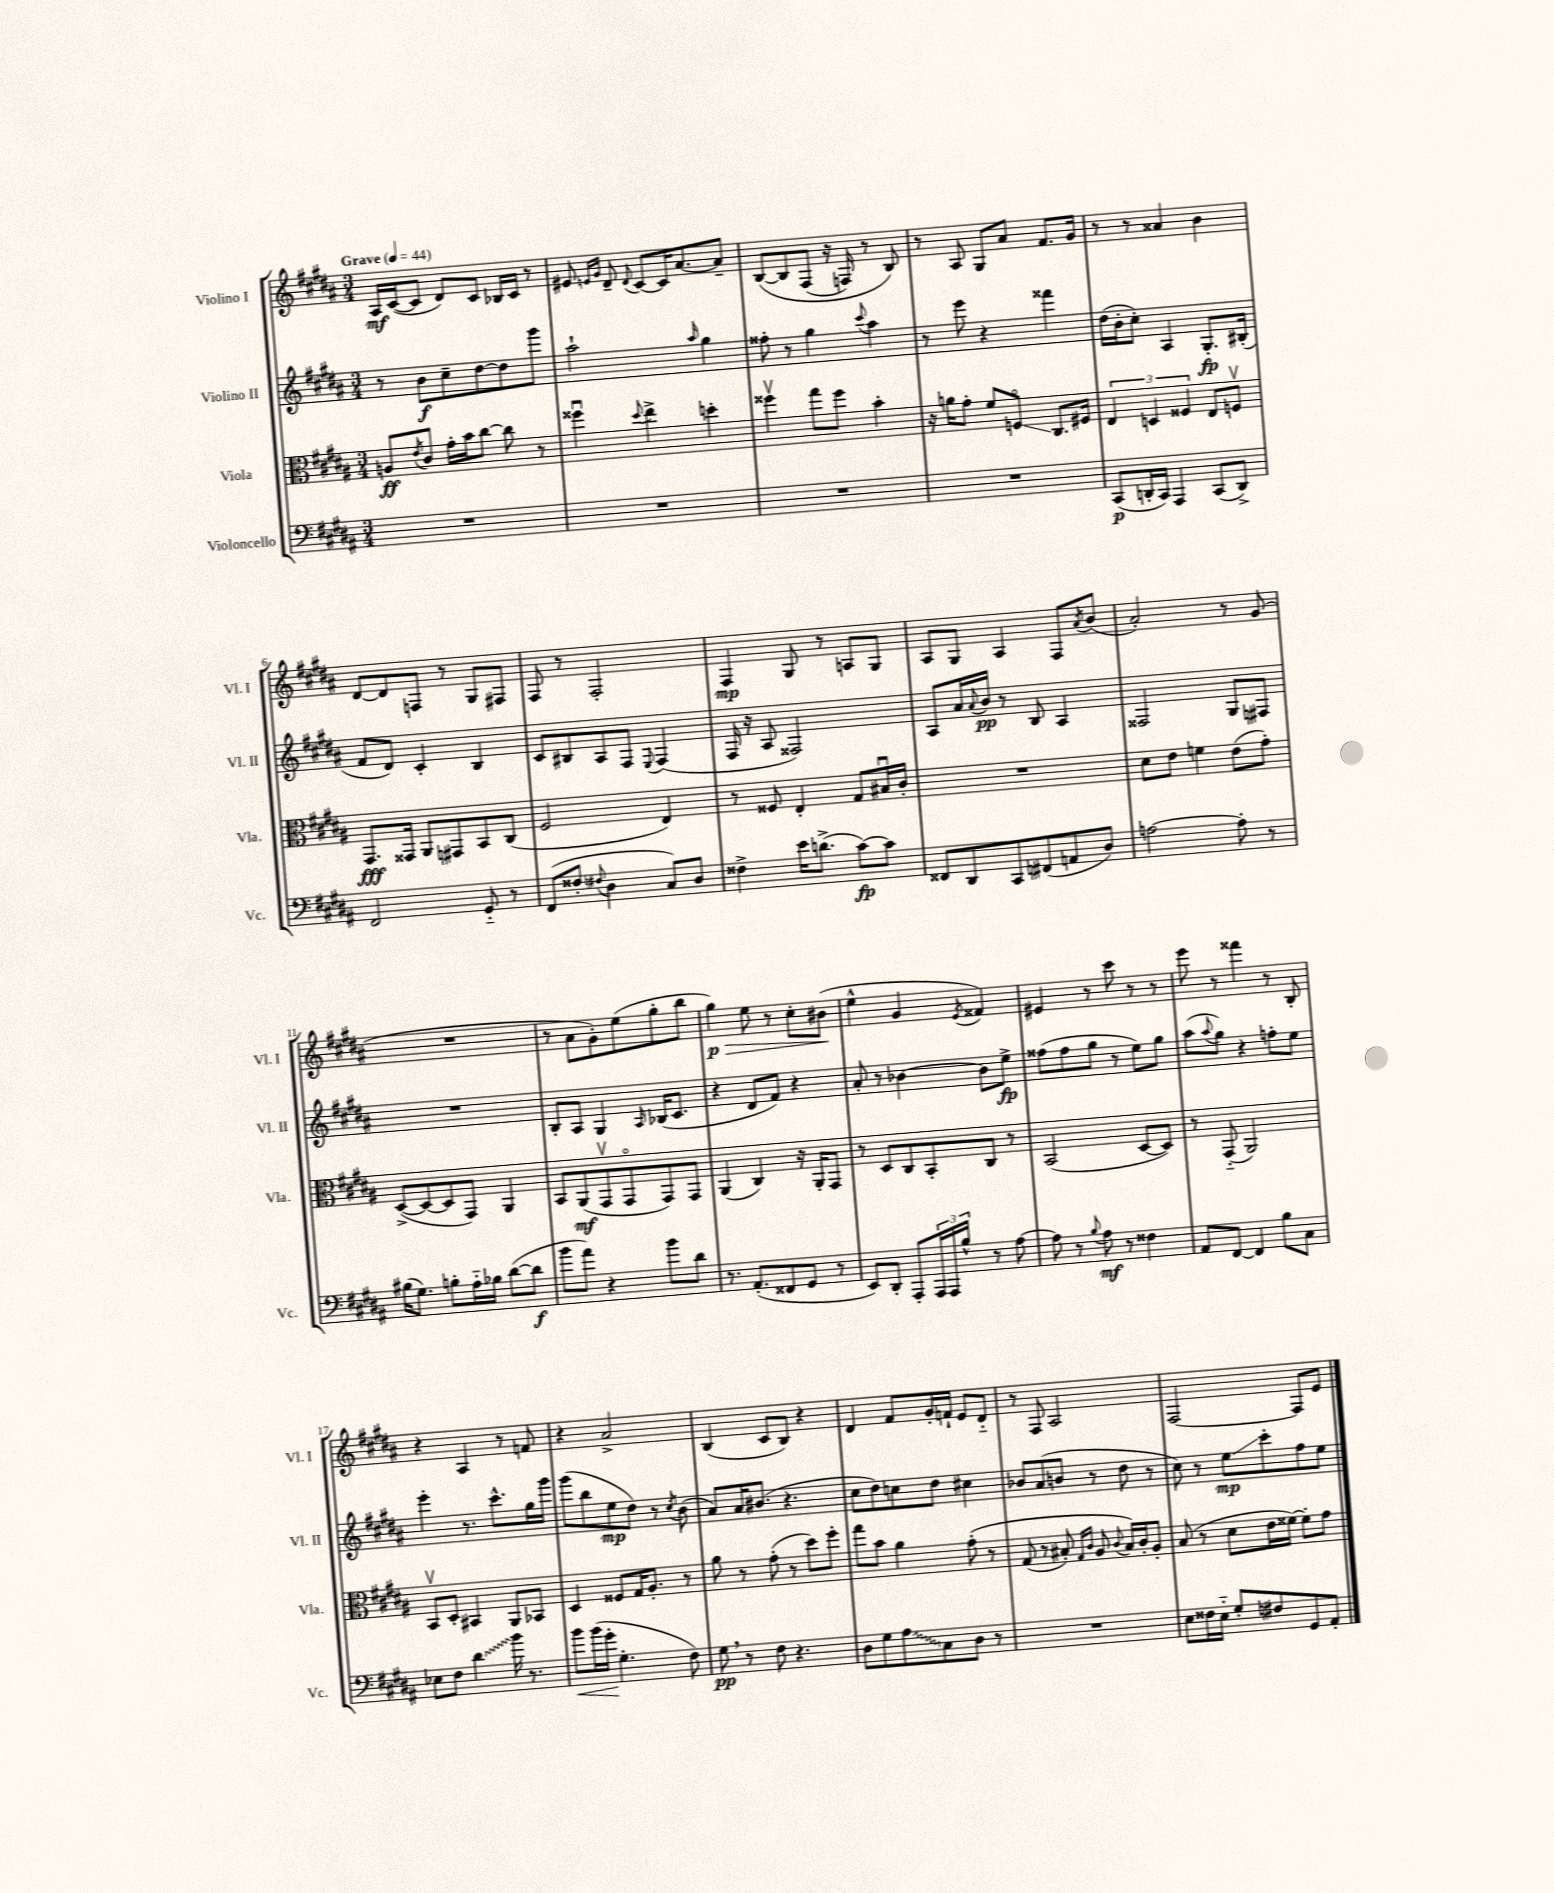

**kern	**kern	**kern	**kern
*staff4	*staff3	*staff2	*staff1
*clefF4	*clefC3	*clefG2	*clefG2
*k[f#c#g#d#a#]	*k[f#c#g#d#a#]	*k[f#c#g#d#a#]	*k[f#c#g#d#a#]
*M3/4	*M3/4	*M3/4	*M3/4
*MM44	*MM44	*MM44	*MM44
2.r	8A	8r	16A#
.	.	.	([16c#
.	8qe	.	.
.	8c#	8b	8c#]
.	16g#'	8cc#~	8d#)
.	16b	.	.
.	[8cc#	[8dd#	8c#
.	8cc#]	8dd#]	16B-
.	.	.	16c#
.	8r	8ggg#	8r
=	=	=	=
2.r	4ff##u	2aa#`	8e#
.	.	.	16qqe
.	.	.	16qqg#
.	.	.	8d#~
.	8qqdd#	.	8qqd#
.	4ee^	.	[8c#
.	.	.	16c#]
.	.	.	[8.a#
.	.	16qqaa#	.
.	4dd'	4gg#	.
.	.	.	8a#~]
=	=	=	=
2.r	4ff##v	8ff##'	&([8B
.	.	8r	8B]
.	8gg#	4gg#	(8F#
.	8ff##	.	16r
.	.	.	16F)
.	.	8qqccc#	.
.	4b'	4aa#	8r
.	.	.	8B&)
=	=	=	=
2.r	16r	8r	8r
.	16a	.	.
.	8g#'	8eee	8A#
.	8f#	4r	8G#
.	8Fo	.	8a#
.	8.C#	4fff##	8.f#
.	16F#	.	16g#
=	=	=	=
(8CC#	6E	(16dd#	8r
.	.	16b'	.
16DD'	.	8cc#')	8r
.	6D	.	.
16CC#)	.	.	.
4AAA#	.	4A#	4a##
.	6F##	.	.
(8CC#	8E	8.G#'	4b
8DD^)	8Fv	.	.
.	.	(16B#'	.
=	=	=	=
2FF#	8.GG#	8f#	[8d#
.	.	8d#)	8d#]
.	16GG##	.	.
.	8AA#	4c#'	8F
.	8GG#	.	8r
8GG#'~	8BB	4B	8G#
8r	(8C#	.	8F#
=	=	=	=
(8FF#	2F#	8c#	8F#
8F##'	.	8B#	8r
8qqF#	.	.	.
4D#	.	8A#	2F#'
.	.	8F#	.
.	.	8qqE	.
8C#)	4E)	(4F#	.
8D#	.	.	.
=	=	=	=
4F##^	8r	16F#	4F#
.	.	16r	.
.	8F##	8A#	.
16e	4E'	2F##)	8G#
(8.d^	.	.	.
.	.	.	8r
[8c#)	8G#	.	8A
8c#]	16B#u	.	8G#
.	16c#'	.	.
=	=	=	=
8FF##	2.r	8A#	8A#
8DD#	.	16a#	8G#
.	.	8qqa#	.
.	.	16b	.
8CC#	.	8r	4A#
(8FF#	.	8B	.
8AA	.	4A#	8F#
.	.	.	8qa#
8D#)	.	.	(8b
=	=	=	=
[2A	8d#	2F##	2a#')
.	8e	.	.
.	4f	.	.
8A']	(8e	8G#	8r
8r	8g#')	8F#	(8g#
=	=	=	=
(16B#	([8D#^	2.r	2.r
8.G#)	.	.	.
.	8D#_	.	.
8B'	8D#]	.	.
16A#'~	8GG#)	.	.
16B-	.	.	.
([8d#	4AA#	.	.
8d#]	.	.	.
=	=	=	=
8b	8BB	8B'	8r
8a#)	(8AA#	8A#	8a#
4r	8GG#v	4G#	8g#')
.	8GG#o	.	(8ee
.	.	16qqA#	.
8b	8GG#)	(16B-	8gg#'
.	.	8.c#	.
8d#	8GG#	.	8bb
=	=	=	=
8.r	(4AA#	4r	4gg#)
(8.AA#'	.	.	.
.	4C#)	8d#	8ee
8FF##	.	8f#)	8r
8GG#	16r	4r	8cc#'
.	16AA#'	.	.
8r	8GG#	.	(8b#
=	=	=	=
8EE)	8r	8a#'	4ee^^
8DD#'	8D#	8r	.
8AAA#'	8C#	[4b-	4g#
24AAA#	8BB'	.	.
24AAA#	.	.	.
24B^^	.	.	.
.	.	.	8qe
8r	8C#	8b-]	4f##)
[8A#	8r	8ee^	.
=	=	=	=
8A#]	(2BB	(8ff##	4e#
8r	.	8ff##	.
8qqB	.	.	.
8A#	.	8gg#	8r
8r	.	8r	8ccc#
4F##	[8D#	8ee)	8r
.	8D#])	8gg#	8r
=	=	=	=
8AA#	8r	(8aa#	8eee
.	.	8qqaa#	.
[8FF#	(8GG#'~	8gg#)	8r
4FF#]	2AA#)	4r	4fff##
8B	.	8ff'	8r
8C#	.	8ee	8B'
=	=	=	=
8E-	8BBv	4eee'	4r
8F#	8D#'	.	.
4d#	4BB#	8.r	4A#
.	.	8.ccc#^^	.
16b	8AA#	.	8r
8.r	.	.	.
.	8BB-	16gg#	8f
.	.	16ggg#	.
=	=	=	=
8b	4D#	(8ggg#	4r
(16b	.	8bb	.
16g#'	.	.	.
4.G#'	8F##	8ee	2a#^
.	16G#	8dd#)	.
.	8.A#'	.	.
.	.	8r	.
.	.	8qcc#	.
8F#)	8r	(8b	.
=	=	=	=
8G#	8a#	8a#)	(4B
8r	8r	16a#	.
.	.	(8.b#	.
8F#	(8g#'	.	8c#
4.r	8r	4.r	8B)
.	8dd#)	.	4r
.	8ff#'	.	.
=	=	=	=
8D#	8gg#	8cc#	4d#
8G#	8b	8dd#)	.
8A#	4a#	8cc	8f#
8C#	.	8dd#	16g#'
.	.	.	16f`
8D#	&(8g#'	4cc#	8e
8r	8r	.	8d#'~
=	=	=	=
2.r	(8G#	8b-	8r
.	8r	(8a#	8F#
.	8B#')	8b	2A#
.	16qqG#	.	.
.	16qqc#	.	.
.	8A#	8r	.
.	8qqc#	.	.
.	16B#&)	8dd#	.
.	16c#'	.	.
.	8A#'	8r	.
=	=	=	=
8E	(8B	8cc#)	[2F#
16F##	8r	8r	.
16E'~	.	.	.
8G#'	8d#	8ee	.
8F#	16e	8ccc#'	.
.	[16f##)	.	.
8GG#	8f##']	8ff#	8F#]
8AA#'	8g#	8ee	8e
==	==	==	==
*-	*-	*-	*-
